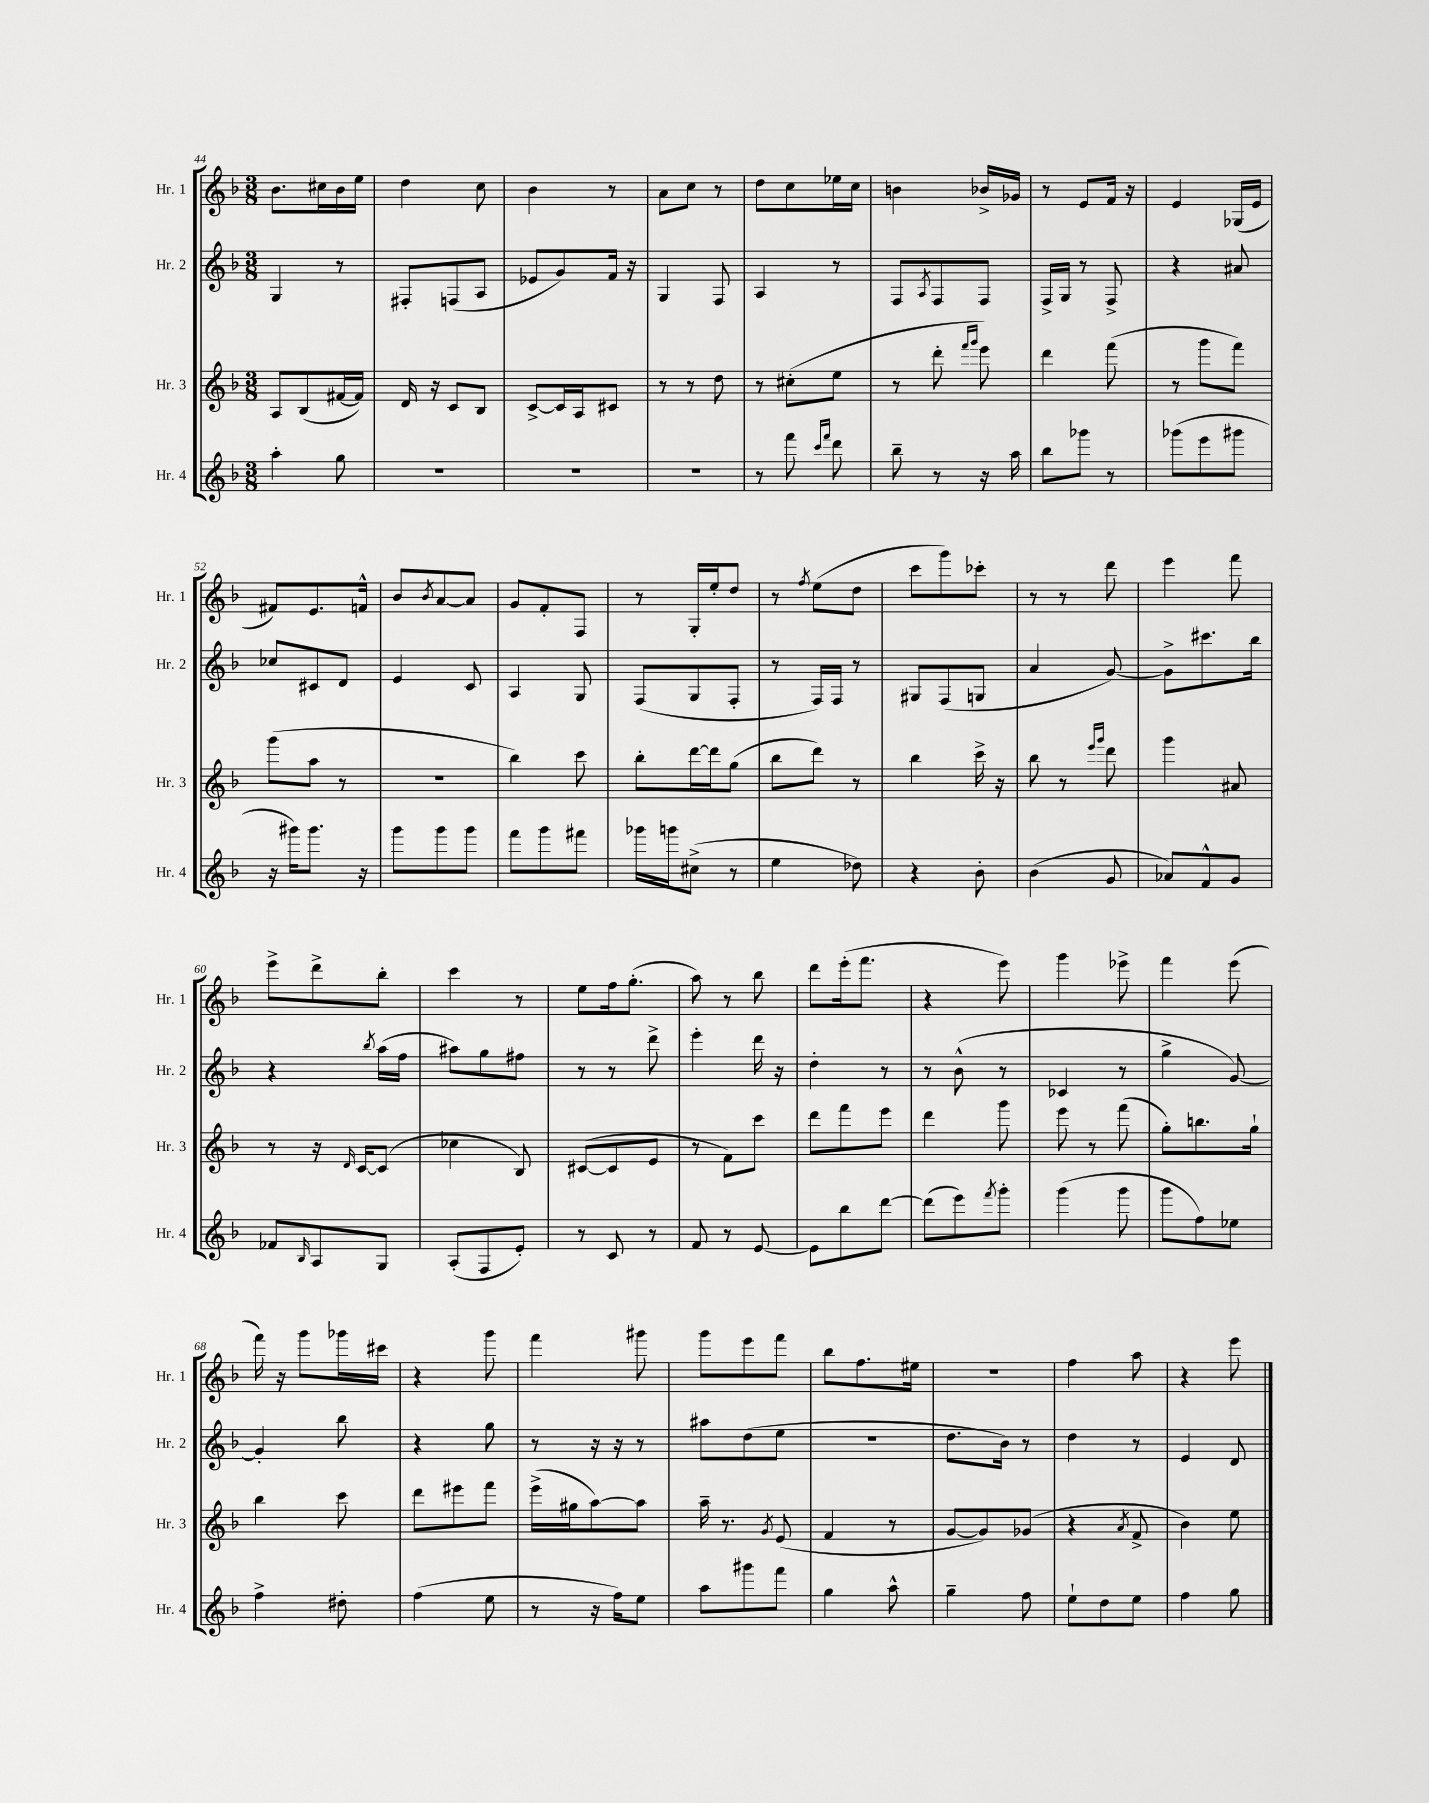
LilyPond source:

<<
\new StaffGroup <<
\new Staff = "s0" \with { instrumentName = "Hr. 1" shortInstrumentName = "Hr. 1" } {
    \clef treble \key f \major \numericTimeSignature \time 3/8
    bes'8. cis''16 bes'16 e''16 |
    d''4 c''8 |
    bes'4 r8 |
    a'8 c''8 r8 |
    d''8 c''8 ees''16 c''16 |
    b'4 bes'16-> ges'16 |
    r8 e'8 f'16 r16 |
    e'4 ges16( e'16 |
    fis'8) e'8. f'16-^ |
    bes'8 \acciaccatura { bes'8 } a'8~ a'8 |
    g'8 f'8-. f8 |
    r8 g16-. e''16-. d''8 |
    r8 \acciaccatura { f''8 } e''8( d''8 |
    c'''8 g'''8) ces'''8-. |
    r8 r8 d'''8 |
    e'''4 f'''8 |
    e'''8-> d'''8-> bes''8-. |
    c'''4 r8 |
    e''8 f''16 g''8.-.( |
    a''8) r8 bes''8 |
    d'''8 e'''16-.( f'''8. |
    r4 e'''8) |
    g'''4 ees'''8-> |
    f'''4 e'''8( |
    f'''16) r16 g'''8 ges'''16 cis'''16 |
    r4 g'''8 |
    f'''4 gis'''8 |
    g'''8 e'''8 f'''8 |
    bes''8 f''8. eis''16 |
    R4. |
    f''4 a''8 |
    r4 e'''8 \bar "|." |
}
\new Staff = "s1" \with { instrumentName = "Hr. 2" shortInstrumentName = "Hr. 2" } {
    \clef treble \key f \major \numericTimeSignature \time 3/8
    g4 r8 |
    fis8-. f8( a8 |
    ees'8 g'8) f'16 r16 |
    g4 f8 |
    a4 r8 |
    f8 \acciaccatura { a8 } f8 f8 |
    f16-> g16 r8 f8-> |
    r4 ais'8 |
    ces''8 cis'8 d'8 |
    e'4 c'8 |
    a4 g8 |
    f8( g8 f8-. |
    r8 f16) f16 r8 |
    gis8 f8( g8 |
    a'4 g'8~) |
    g'8-> cis'''8. bes''16 |
    r4 \acciaccatura { bes''8 } a''16( f''16 |
    ais''8) g''8 fis''8 |
    r8 r8 d'''8-> |
    e'''4-. d'''16 r16 |
    d''4-. r8 |
    r8 bes'8-^( r8 |
    ces'4 r8 |
    g''4-> g'8~) |
    g'4-. bes''8 |
    r4 g''8 |
    r8 r16 r16 r8 |
    ais''8 d''8( e''8 |
    R4. |
    d''8. bes'16) r8 |
    d''4 r8 |
    e'4 d'8 \bar "|." |
}
\new Staff = "s2" \with { instrumentName = "Hr. 3" shortInstrumentName = "Hr. 3" } {
    \clef treble \key f \major \numericTimeSignature \time 3/8
    a8 bes8( fis'16~ fis'16) |
    d'16 r16 c'8 bes8 |
    c'8~-> c'16 a16 cis'8 |
    r8 r8 d''8 |
    r8 cis''8-.( e''8 |
    r8 d'''8-. \grace { f'''16 g'''16 } e'''8) |
    d'''4 f'''8( |
    r8 g'''8 f'''8) |
    g'''8( a''8 r8 |
    R4. |
    bes''4) c'''8 |
    bes''8-. d'''16~ d'''16 g''8( |
    bes''8 d'''8) r8 |
    bes''4 c'''16-> r16 |
    bes''8 r8 \grace { e'''16 g'''16 } d'''8 |
    g'''4 ais'8 |
    r8 r16 \grace { d'16 } c'16~ c'8( |
    ces''4 bes8) |
    cis'8~( cis'8 e'8 |
    r8 f'8) c'''8 |
    d'''8 f'''8 e'''8 |
    d'''4 g'''8 |
    e'''8 r8 f'''8( |
    g''8-.) b''8. g''16-! |
    bes''4 c'''8 |
    d'''8 eis'''8 f'''8 |
    e'''16->( gis''16 a''8~) a''8 |
    a''16-- r8. \acciaccatura { g'8 } e'8( |
    f'4 r8 |
    g'8~ g'8) ges'8( |
    r4 \acciaccatura { a'8 } f'8-> |
    bes'4) e''8 \bar "|." |
}
\new Staff = "s3" \with { instrumentName = "Hr. 4" shortInstrumentName = "Hr. 4" } {
    \clef treble \key f \major \numericTimeSignature \time 3/8
    a''4-. g''8 |
    R4. |
    R4. |
    R4. |
    r8 f'''8 \grace { c'''16 f'''16 } d'''8 |
    bes''8-- r8 r16 a''16 |
    bes''8 ges'''8 r8 |
    ges'''8( e'''8 gis'''8 |
    r16 gis'''16) gis'''8. r16 |
    g'''8 g'''8 g'''8 |
    f'''8 g'''8 fis'''8 |
    ges'''16 g'''16 cis''8->( r8 |
    e''4 des''8) |
    r4 bes'8-. |
    bes'4( g'8 |
    aes'8) f'8-^ g'8 |
    fes'8 \grace { bes16 } a8 g8 |
    a8-.( f8 e'8-.) |
    r8 c'8 r8 |
    f'8 r8 e'8~ |
    e'8 bes''8 d'''8~ |
    d'''8( e'''8) \acciaccatura { f'''8 } g'''8-. |
    g'''4( g'''8 |
    g'''8 f''8) ees''8 |
    f''4-> dis''8-. |
    f''4( e''8 |
    r8 r16 f''16) e''8 |
    a''8 gis'''8 f'''8 |
    g''4 a''8-^ |
    g''4-- f''8 |
    e''8-! d''8 e''8 |
    f''4 g''8 \bar "|." |
}
>>
>>
\layout { \context { \Score currentBarNumber = #44 } }
